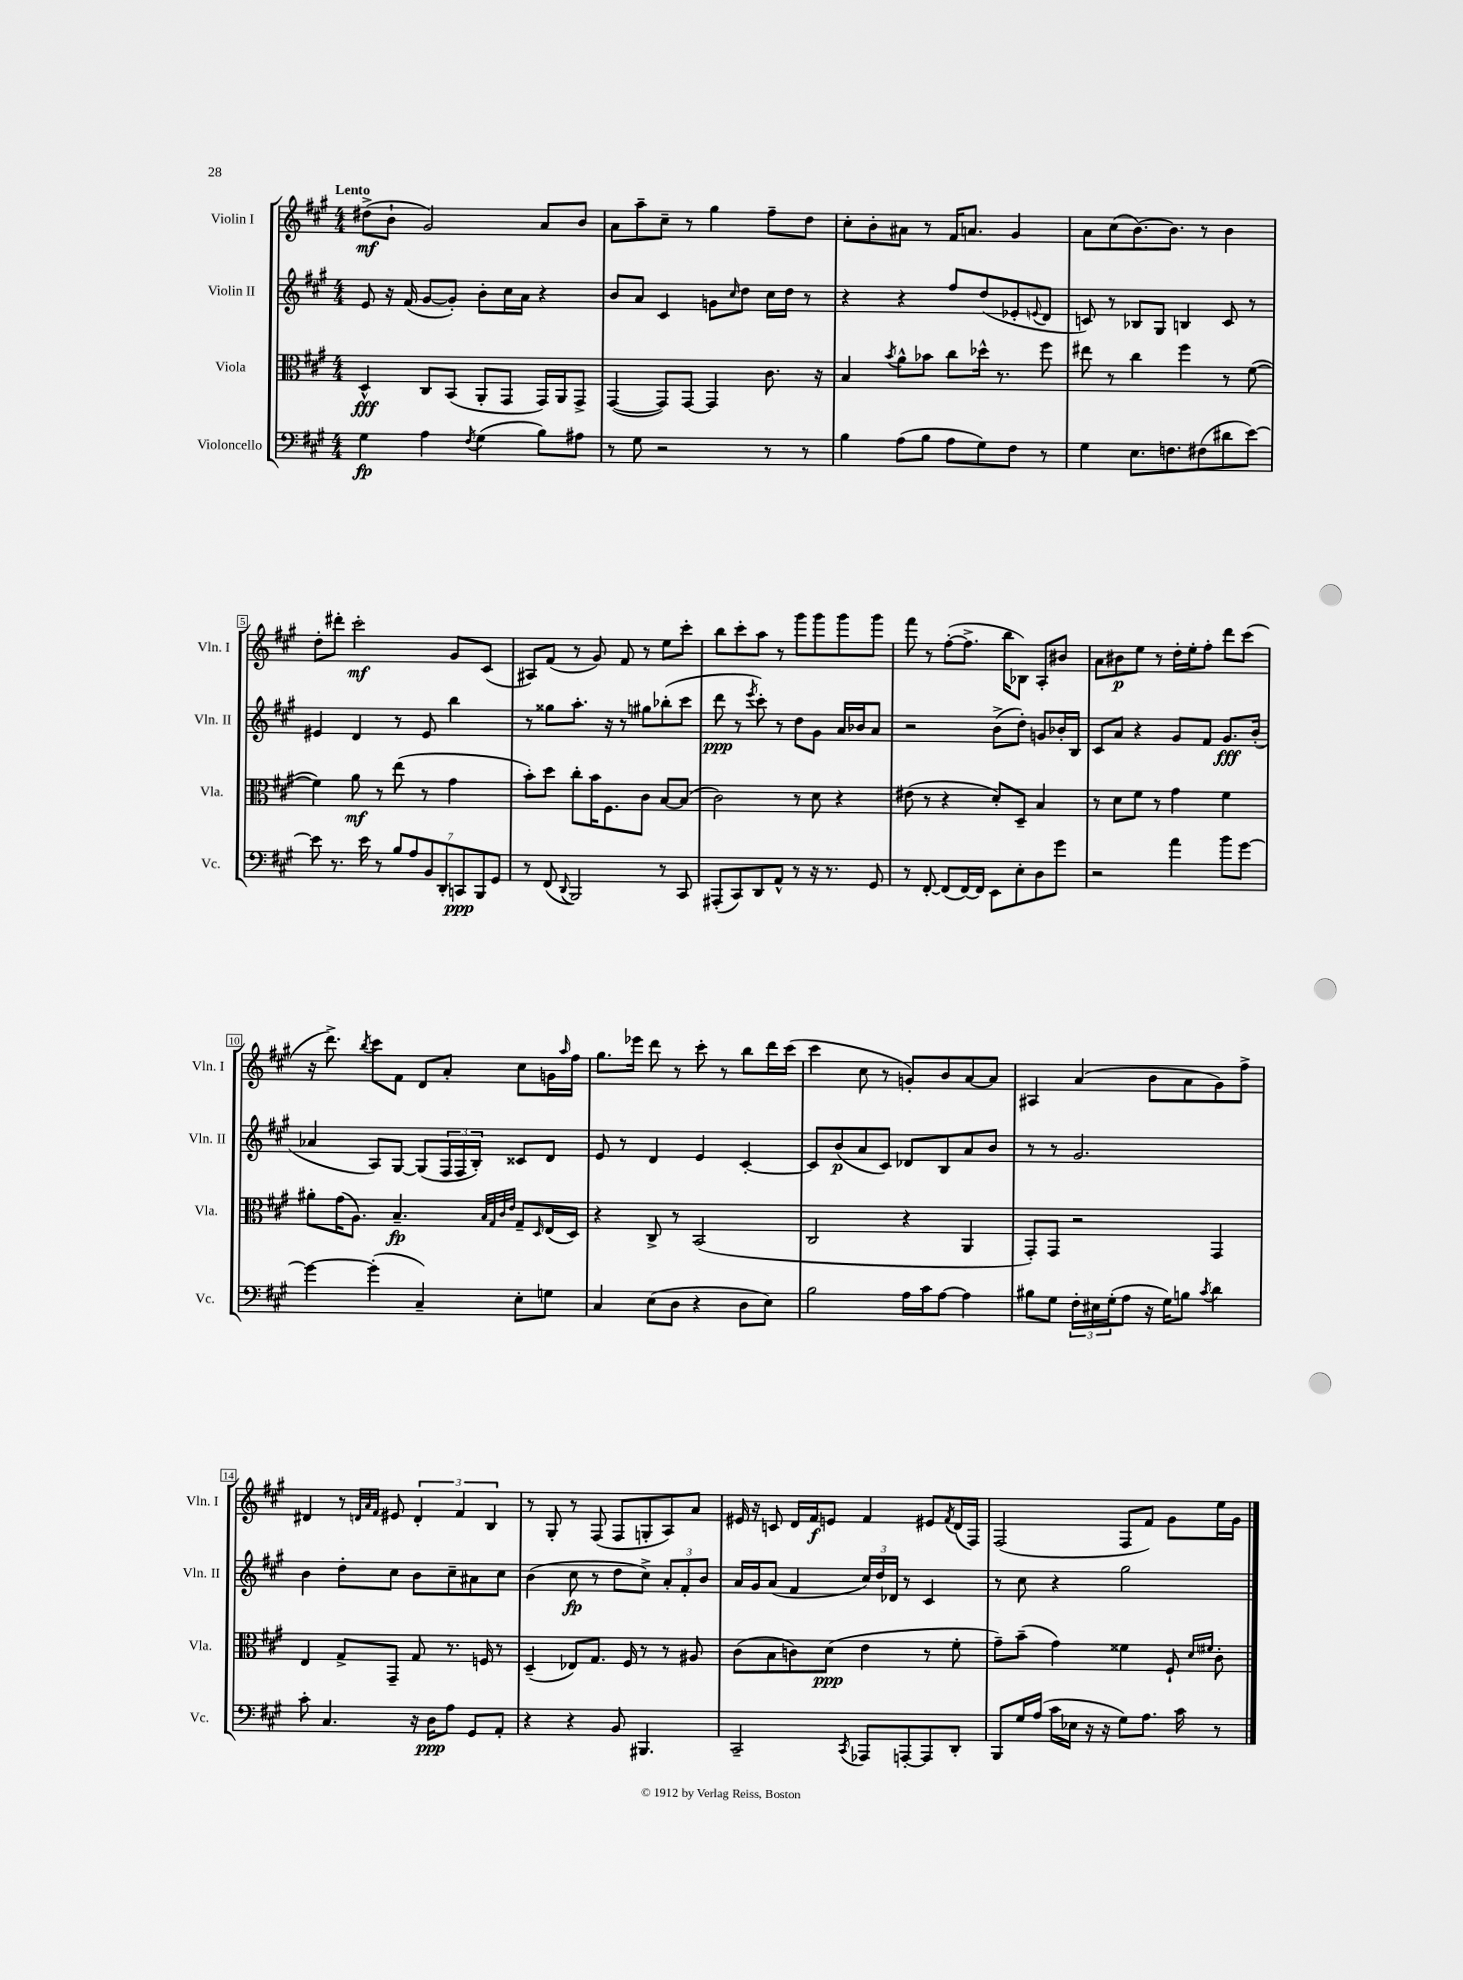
<<
\new StaffGroup <<
\new Staff = "s0" \with { instrumentName = "Violin I" shortInstrumentName = "Vln. I" } {
    \clef treble \key a \major \numericTimeSignature \time 4/4 \tempo "Lento"
    dis''8->\mf( b'8-! gis'2) a'8 b'8 |
    a'8 a''8-- cis''8-- r8 gis''4 fis''8-- d''8 |
    cis''8-. b'8-. ais'8 r8 fis'16 a'8. gis'4 |
    a'8 cis''8( b'8.~) b'8. r8 b'4 |
    d''8-. dis'''8-. cis'''2-.\mf gis'8 cis'8( |
    ais8) fis'8( r8 gis'8) fis'8 r8 e''8 cis'''8-. |
    b''8 cis'''8-. a''8 r8 gis'''8 gis'''8 gis'''8 gis'''8 |
    fis'''8 r8 fis''8~-.( fis''8.-> b''16 bes8) a8-. bis'8 |
    a'8 bis'8\p e''8 r8 d''16-. e''16-. fis''8-. d'''8 cis'''8( |
    r16 d'''8.->) \acciaccatura { b''8 } cis'''8 fis'8 d'8 a'8-. cis''8 g'16 \grace { a''16 } fis''16 |
    gis''8. ees'''16 d'''8 r8 cis'''8-. r8 b''8 d'''16 cis'''16( |
    cis'''4 cis''8 r8 g'8-.) b'8 a'8~ a'8 |
    ais4 a'4( b'8 a'8 gis'8) fis''8-> |
    dis'4 r8 \grace { d'32 a'32 fis'32 } eis'8 \tuplet 3/2 { d'4-. fis'4 b4 } |
    r8 gis8-. r8 fis8( fis8 g8-. a8) a'8 |
    eis'16 r16 c'8 d'16 fis'16\f e'8 fis'4 eis'8 \acciaccatura { fis'8 } d'16( fis16) |
    fis2( fis8 fis'8) gis'8 e''16 gis'16 \bar "|." |
}
\new Staff = "s1" \with { instrumentName = "Violin II" shortInstrumentName = "Vln. II" } {
    \clef treble \key a \major \numericTimeSignature \time 4/4
    e'8 r16 fis'16( gis'8~ gis'8-.) b'8-. cis''16 a'16 r4 |
    b'8 a'8 cis'4 g'8 \grace { cis''16 } d''8 cis''16 d''16 r8 |
    r4 r4 fis''8 d''8( ees'8-. \appoggiatura { e'8 } d'8 |
    c'8) r8 bes8 gis8 b4 c'8 r8 |
    eis'4 d'4 r8 eis'8 b''4 |
    r8 gisis''8 a''8.-. r16 r8 gis''8 bes''8-.( cis'''8 |
    d'''8\ppp r8 \acciaccatura { e'''8 } cis'''8-.) r8 d''8 gis'8 a'16 bes'16 a'8 |
    r2 b'8->( d''8-.) g'8 bes'16-. b16 |
    cis'8 a'8 r4 gis'8 fis'8 gis'8.\fff b'16-.( |
    aes'4 a8) gis8~ gis8( \tuplet 3/2 { fis16 fis16 b16-.) } cisis'8 d'8 |
    e'8 r8 d'4 e'4 cis'4~-. |
    cis'8 b'8\p( a'8 cis'8) des'8 b8 a'8 b'8 |
    r8 r8 gis'2. |
    b'4 d''8-. cis''8 b'8 cis''8-- ais'8 cis''8 |
    b'4( cis''8\fp r8 d''8 cis''8->) \tuplet 3/2 { a'8-. fis'8-. b'8 } |
    a'16 gis'16 a'8( fis'4 \tuplet 3/2 { cis''16) d''16 des'16 } r8 cis'4 |
    r8 cis''8 r4 gis''2 \bar "|." |
}
\new Staff = "s2" \with { instrumentName = "Viola" shortInstrumentName = "Vla." } {
    \clef alto \key a \major \numericTimeSignature \time 4/4
    d4-^\fff cis8 b,8( a,8-. gis,8 gis,16) a,16 gis,8-> |
    gis,4~( gis,8) gis,8~ gis,4 cis'8. r16 |
    b4 \acciaccatura { b'8 } a'8-^ bes'8 cis''8 des''16-^ r8. fis''8 |
    eis''8 r8 cis''4 fis''4 r8 fis'8~( |
    fis'4) a'8\mf r8 e''8( r8 gis'4 |
    b'8-.) d''8 cis''8-. b'16 fis8. cis'8 b8~ b8( |
    cis'2) r8 d'8 r4 |
    eis'8( r8 r4 d'8-.) d8-- b4 |
    r8 d'8 fis'8 r8 gis'4 fis'4 |
    ais'8-. gis'16( a8.) b4.--\fp \grace { b32 gis32 cis'32 e'32 } gis8-- \grace { d16 } e16( d16) |
    r4 cis8-> r8 b,2( |
    cis2 r4 a,4 |
    gis,8-.) gis,8 r2 gis,4 |
    e4 gis8-> gis,8-- gis8 r8. f16 r8 |
    d4--( ees8) gis8. fis16 r8 r8 ais8 |
    cis'8( b8 c'8) d'8\ppp( e'4 r8 fis'8-. |
    gis'8--) b'8--( gis'4) fisis'4 fis8-! \grace { d'16 fis'16 } cis'8-. \bar "|." |
}
\new Staff = "s3" \with { instrumentName = "Violoncello" shortInstrumentName = "Vc." } {
    \clef bass \key a \major \numericTimeSignature \time 4/4
    gis4\fp a4 \acciaccatura { fis8 } gis4( b8) ais8 |
    r8 gis8 r2 r8 r8 |
    b4 a8( b8 a8 gis8) fis8 r8 |
    gis4 e8. f8. fis8( dis'8 e'8~) |
    e'8 r8. e'16 r8 \tuplet 7/4 { b8 a8 b,8 d,8-. c,8\ppp b,,8 gis,8 } |
    r8 fis,8( \appoggiatura { d,8 } b,,2) r8 cis,8 |
    ais,,8-.( cis,8) d,8 a,8-^ r8 r16 r8. gis,8 |
    r8 fis,8~-. fis,8( fis,16~) fis,16 e,8 e8-. d8 gis'8 |
    r2 a'4 b'8 gis'8~ |
    gis'4~ gis'4-.( cis4--) e8-. g8 |
    cis4 e8( d8 r4 d8 e8) |
    b2 a16 cis'16 a8~ a4 |
    bis8 gis8 \tuplet 3/2 { fis16-. eis16 gis16-.( } a8 r16 gis16) b8 \acciaccatura { cis'8 } d'4 |
    cis'8-. cis4. r16 d16\ppp a8 gis,8 a,8-. |
    r4 r4 b,8 bis,,4. |
    cis,2-- \acciaccatura { cis,8 } aes,,8 a,,8~-. a,,8 d,8-. |
    b,,8 gis16 a16( cis'16 ees16 r16 r16 gis8) a8. cis'16 r8 \bar "|." |
}
>>
>>
\layout { \context { \Score \override BarNumber.stencil = #(make-stencil-boxer 0.1 0.3 ly:text-interface::print) } }
